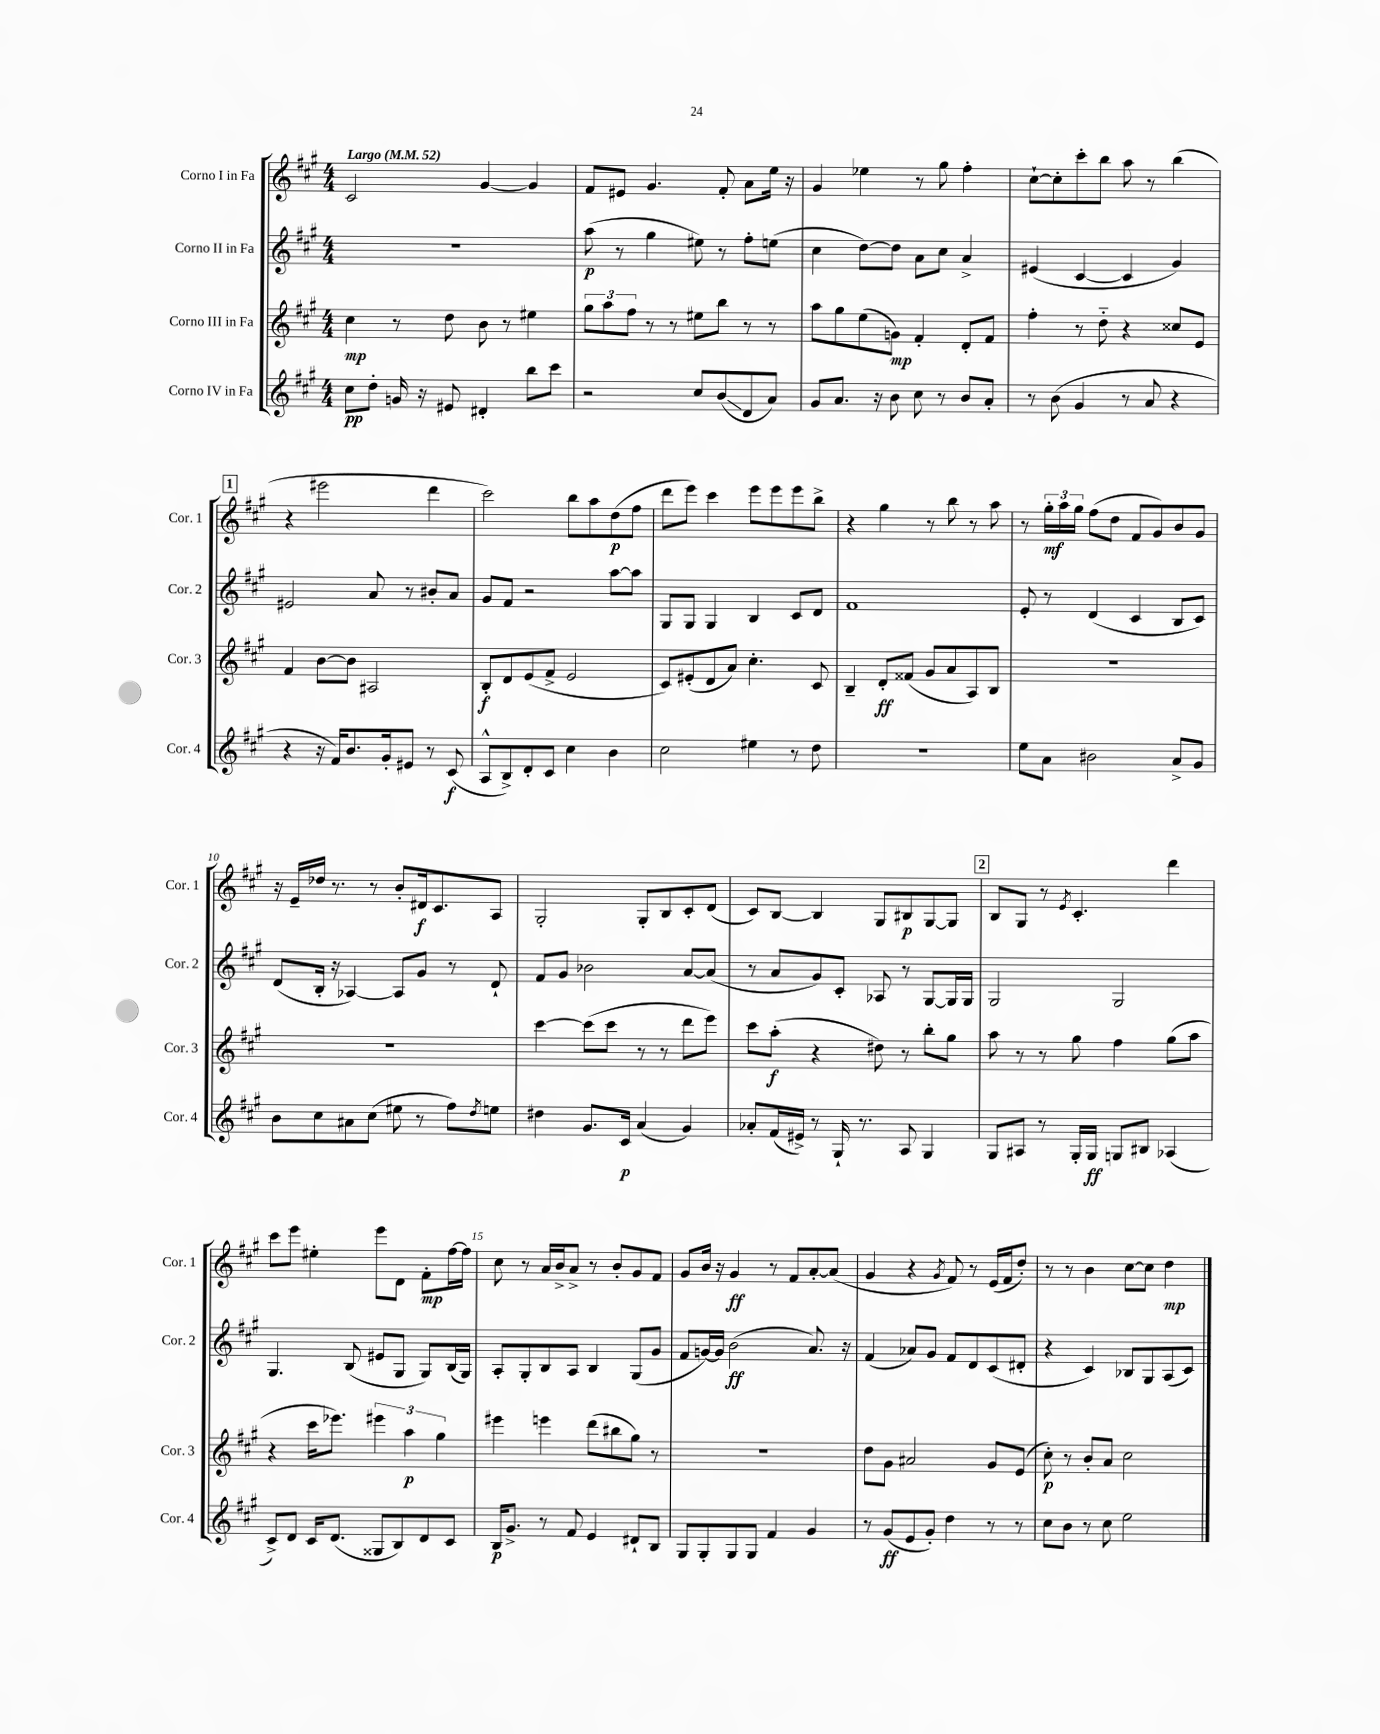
<<
\new StaffGroup <<
\new Staff = "s0" \with { instrumentName = "Corno I in Fa" shortInstrumentName = "Cor. 1" } {
    \clef treble \key a \major \numericTimeSignature \time 4/4 \tempo "Largo" 4 = 52
    cis'2 gis'4~ gis'4 |
    fis'8 eis'8 gis'4. fis'8-. a'8 e''16 r16 |
    gis'4 ees''4 r8 gis''8 fis''4-. |
    cis''8~-! cis''8-. cis'''8-. b''8 a''8 r8 b''4( |
    \mark \markup { \box "1" } r4 eis'''2 d'''4 |
    cis'''2) b''8 a''8 d''8\p( fis''8 |
    d'''8 e'''8) cis'''4 e'''8 e'''8 e'''8 b''8-> |
    r4 gis''4 r8 b''8 r8 a''8 |
    r8 \tuplet 3/2 { gis''16-.\mf a''16 gis''16 } fis''8( d''8 fis'8 gis'8) b'8 gis'8 |
    r16 e'16-- des''16 r8. r8 b'8-. dis'16\f cis'8. a8 |
    gis2-. gis8-. b8 cis'8-. d'8( |
    cis'8) b8~ b4 gis8 bis8\p gis8~ gis8 |
    \mark \markup { \box "2" } b8 gis8 r8 \acciaccatura { e'8 } cis'4.-. d'''4 |
    cis'''8 e'''8 eis''4-. e'''8 d'8 fis'8-.\mp fis''16~ fis''16 |
    cis''8 r8 a'16 b'16-> a'8-> r8 b'8-. gis'8 fis'8 |
    gis'8 b'16 r16 gis'4\ff r8 fis'8 a'8~-. a'8( |
    gis'4 r4 \acciaccatura { gis'8 } fis'8) r8 e'16( fis'16 d''8-.) |
    r8 r8 b'4 cis''8~ cis''8 d''4\mp \bar "|." |
}
\new Staff = "s1" \with { instrumentName = "Corno II in Fa" shortInstrumentName = "Cor. 2" } {
    \clef treble \key a \major \numericTimeSignature \time 4/4
    R1 |
    a''8\p( r8 gis''4 eis''8) r8 fis''8-. e''8( |
    cis''4 d''8~) d''8 a'8 cis''8 a'4-> |
    eis'4( cis'4~ cis'4 gis'4) |
    \mark \markup { \box "1" } eis'2 a'8 r8 bis'8-. a'8 |
    gis'8 fis'8 r2 a''8~ a''8 |
    gis8 gis8 gis4 b4 cis'8 d'8 |
    fis'1 |
    e'8-. r8 d'4( cis'4 b8 cis'8) |
    d'8( b16-. r16 aes4~) aes8 gis'8 r8 d'8-! |
    fis'8 gis'8 bes'2 a'8~ a'8( |
    r8 a'8 gis'8) cis'8-. aes8 r8 gis8~ gis16 gis16 |
    \mark \markup { \box "2" } gis2 gis2 |
    gis4. b8( eis'8 gis8 gis8) b16( gis16) |
    a8-. gis8-. b8 a8 b4 gis8( gis'8 |
    fis'8 g'16~) g'16 b'2\ff( a'8.) r16 |
    fis'4( aes'8) gis'8 fis'8 d'8 cis'8( dis'8-. |
    r4 cis'4) bes8 gis8 a8( cis'8) \bar "|." |
}
\new Staff = "s2" \with { instrumentName = "Corno III in Fa" shortInstrumentName = "Cor. 3" } {
    \clef treble \key a \major \numericTimeSignature \time 4/4
    cis''4\mp r8 d''8 b'8 r8 eis''4 |
    \tuplet 3/2 { gis''8 a''8 fis''8 } r8 r8 eis''8 b''8 r8 r8 |
    a''8 gis''8 e''8( g'8\mp) fis'4-. d'8-. fis'8 |
    fis''4-. r8 d''8-_ r4 cisis''8 e'8 |
    \mark \markup { \box "1" } fis'4 b'8~ b'8 ais2 |
    b8-.\f d'8 e'8( fis'8-> e'2 |
    cis'8) eis'8-.( d'8 a'8) cis''4.-. cis'8 |
    b4-- d'8-.\ff fisis'8( gis'8 a'8 a8) b8 |
    R1 |
    R1 |
    cis'''4~ cis'''8( cis'''8 r8 r8 d'''8 e'''8) |
    cis'''8 a''8-.\f( r4 dis''8) r8 b''8-. gis''8 |
    \mark \markup { \box "2" } a''8 r8 r8 gis''8 fis''4 gis''8( a''8 |
    r4 cis'''16 ees'''8.) \tuplet 3/2 { eis'''4 a''4\p gis''4 } |
    eis'''4 e'''4 d'''8( bis''8 gis''8) r8 |
    R1 |
    d''8 gis'8 ais'2 gis'8 e'8( |
    cis''8-.\p) r8 b'8-. a'8 cis''2 \bar "|." |
}
\new Staff = "s3" \with { instrumentName = "Corno IV in Fa" shortInstrumentName = "Cor. 4" } {
    \clef treble \key a \major \numericTimeSignature \time 4/4
    cis''8\pp d''8-. g'16 r16 eis'8 dis'4-. b''8 cis'''8 |
    r2 cis''8 b'8\glissando( d'8 a'8) |
    gis'8 a'8. r16 b'8 cis''8 r8 b'8 a'8-. |
    r8 b'8( gis'4 r8 a'8 r4 |
    \mark \markup { \box "1" } r4 r16 fis'16) b'8. gis'16-. eis'8 r8 cis'8\f( |
    a8-^ b8->) d'8-. cis'8 cis''4 b'4 |
    cis''2 eis''4 r8 d''8 |
    R1 |
    e''8 a'8 bis'2 a'8-> gis'8 |
    b'8 cis''8 ais'8 cis''8( eis''8 r8 fis''8) \acciaccatura { d''8 } e''8 |
    dis''4 gis'8. cis'16\p a'4( gis'4) |
    aes'8-. fis'16( eis'16->) r8 gis16-! r8. a8 gis4 |
    \mark \markup { \box "2" } gis8 ais8 r8 gis16-. gis16\ff g8 bis8 aes4( |
    cis'8->) d'8 cis'16 d'8.( gisis8 b8) d'8 cis'8 |
    b16\p gis'8.-> r8 fis'8 e'4 dis'8-! b8 |
    gis8 gis8-. gis8 gis8 fis'4 gis'4 |
    r8 gis'8\ff( e'8 gis'8-.) d''4 r8 r8 |
    cis''8 b'8 r8 cis''8 e''2 \bar "|." |
}
>>
>>
\layout { \context { \Score \override BarNumber.break-visibility = ##(#f #t #t) barNumberVisibility = #(every-nth-bar-number-visible 5) } }
